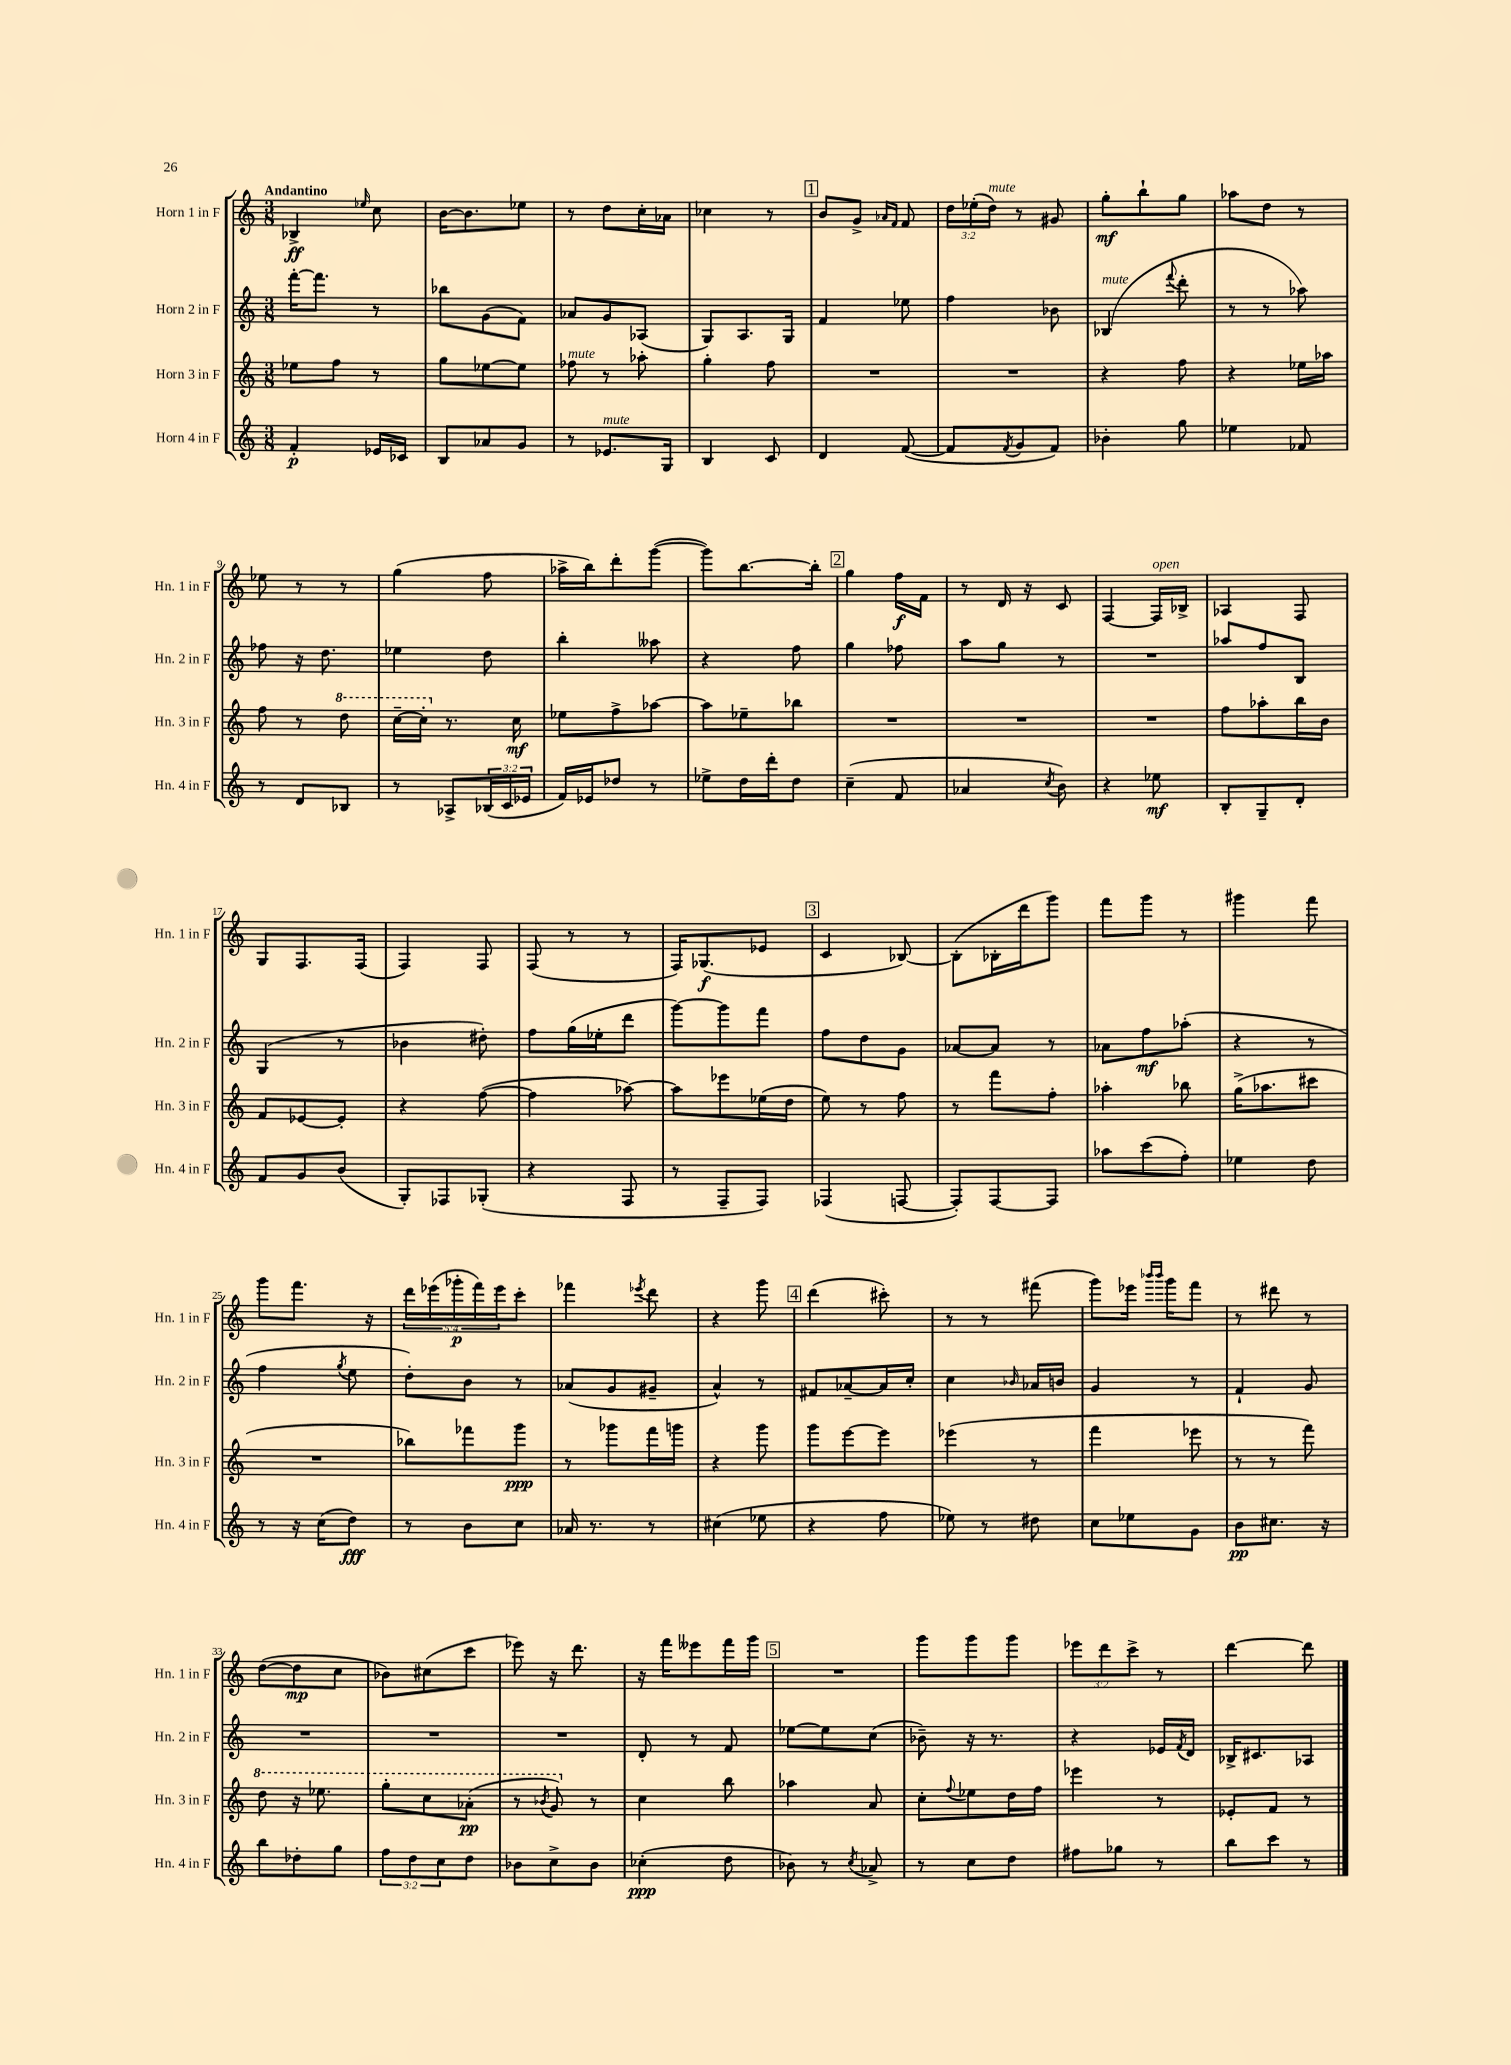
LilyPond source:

<<
\new StaffGroup <<
\new Staff = "s0" \with { instrumentName = "Horn 1 in F" shortInstrumentName = "Hn. 1 in F" } {
    \clef treble \key c \major \numericTimeSignature \time 3/8 \override Staff.TupletNumber.text = #tuplet-number::calc-fraction-text \tempo "Andantino"
    bes4->\ff \grace { ees''16 } c''8 |
    b'16~ b'8. ees''8 |
    r8 d''8 c''16-. aes'16 |
    ces''4 r8 |
    \mark \markup { \box "1" } b'8 g'8-> \grace { aes'16 f'16 } f'8 |
    \tuplet 3/2 { d''16 ees''16-.( d''16^\markup { \italic "mute" }) } r8 gis'8 |
    g''8-.\mf b''8-! g''8 |
    aes''8 d''8 r8 |
    ees''8 r8 r8 |
    g''4( f''8 |
    aes''16-> b''16) d'''8-. g'''8~( |
    g'''8) b''8.~ b''16-. |
    \mark \markup { \box "2" } g''4 f''16\f f'16 |
    r8 d'16 r16 c'8 |
    f4~ f16^\markup { \italic "open" } bes16-> |
    aes4 f8 |
    g8 f8. f16( |
    f4) f8 |
    f8( r8 r8 |
    f16) ges8.\f( ees'8 |
    \mark \markup { \box "3" } c'4 bes8~) |
    bes8-.( bes16-. d'''16 g'''8) |
    f'''8 g'''8 r8 |
    gis'''4 f'''8 |
    g'''8 f'''8. r16 |
    \tuplet 5/4 { d'''16 ees'''16( ges'''16-.\p f'''16) ees'''16 } c'''8-. |
    fes'''4 \acciaccatura { ees'''8 } d'''8 |
    r4 g'''8 |
    \mark \markup { \box "4" } d'''4( cis'''8-.) |
    r8 r8 fis'''8( |
    g'''8) ees'''16 \grace { bes'''16 bes'''16 } g'''16 f'''8 |
    r8 dis'''8 r8 |
    d''8~( d''8\mp c''8 |
    bes'8) cis''8( c'''8 |
    ees'''8) r16 d'''8. |
    r16 f'''16 eeses'''8 f'''16 g'''16 |
    \mark \markup { \box "5" } R4. |
    g'''8 g'''8 g'''8 |
    \tuplet 3/2 { ees'''8 d'''8 c'''8-> } r8 |
    d'''4~ d'''8 \bar "|." |
}
\new Staff = "s1" \with { instrumentName = "Horn 2 in F" shortInstrumentName = "Hn. 2 in F" } {
    \clef treble \key c \major \numericTimeSignature \time 3/8
    f'''16~-. f'''8. r8 |
    bes''8 g'8( f'8) |
    aes'8 g'8 aes8( |
    g8) a8. g16 |
    \mark \markup { \box "1" } f'4 ees''8 |
    f''4 bes'8 |
    bes4^\markup { \italic "mute" }( \appoggiatura { f'''8 } d'''8-. |
    r8 r8 aes''8) |
    fes''8 r16 d''8. |
    ees''4 d''8 |
    b''4-. aeses''8 |
    r4 f''8 |
    \mark \markup { \box "2" } g''4 fes''8 |
    a''8 g''8 r8 |
    R4. |
    aes''8 f''8 b8 |
    g4( r8 |
    bes'4 dis''8-.) |
    f''8 g''16( ees''16-. d'''8 |
    g'''8~) g'''8 f'''8 |
    \mark \markup { \box "3" } f''8 d''8 g'8 |
    aes'8~ aes'8 r8 |
    aes'8 f''8\mf aes''8-.( |
    r4 r8 |
    f''4 \acciaccatura { g''8 } e''8 |
    d''8-.) b'8 r8 |
    aes'8( g'8 gis'8-- |
    a'4-^) r8 |
    \mark \markup { \box "4" } fis'8 aes'8~-- aes'16 c''16-. |
    c''4 \grace { bes'16 } aes'16 b'16 |
    g'4 r8 |
    f'4-! g'8 |
    R4. |
    R4. |
    R4. |
    d'8-. r8 f'8 |
    \mark \markup { \box "5" } ees''8~ ees''8 c''8( |
    bes'8--) r16 r8. |
    r4 ees'16 \acciaccatura { f'8 } d'16 |
    bes16-> cis'8. aes8 \bar "|." |
}
\new Staff = "s2" \with { instrumentName = "Horn 3 in F" shortInstrumentName = "Hn. 3 in F" } {
    \clef treble \key c \major \numericTimeSignature \time 3/8
    ees''8 f''8 r8 |
    g''8 ees''8~ ees''8 |
    fes''8^\markup { \italic "mute" } r8 aes''8-. |
    g''4-. f''8 |
    \mark \markup { \box "1" } R4. |
    R4. |
    r4 f''8 |
    r4 ees''16 aes''16 |
    f''8 r8 \ottava #1 d'''8 |
    c'''16~-- c'''16-. \ottava #0 r8. c''16\mf |
    ees''8 f''8-> aes''8~ |
    aes''8 ees''8-- bes''8 |
    \mark \markup { \box "2" } R4. |
    R4. |
    R4. |
    f''8 aes''8-. b''16 b'16 |
    f'8 ees'8~ ees'8-. |
    r4 f''8~( |
    f''4 aes''8~) |
    aes''8 ees'''8 ees''16( d''16 |
    \mark \markup { \box "3" } e''8) r8 f''8 |
    r8 f'''8 f''8-. |
    aes''4-. bes''8 |
    g''16->( aes''8. cis'''8 |
    R4. |
    bes''8) fes'''8 g'''8\ppp |
    r8 ges'''8 f'''16 g'''16 |
    r4 g'''8 |
    \mark \markup { \box "4" } g'''8 e'''8~ e'''8 |
    ees'''4( r8 |
    f'''4 ees'''8 |
    r8 r8 f'''8) |
    \ottava #1 d'''8 r16 ees'''8. |
    g'''8-. c'''8 aes''8-.\pp( |
    r8 \acciaccatura { bes''8 } g''8) \ottava #0 r8 |
    c''4 b''8 |
    \mark \markup { \box "5" } aes''4 a'8 |
    c''8-. \appoggiatura { f''8 } ees''8 d''16 f''16 |
    ees'''4 r8 |
    ees'8-. f'8 r8 \bar "|." |
}
\new Staff = "s3" \with { instrumentName = "Horn 4 in F" shortInstrumentName = "Hn. 4 in F" } {
    \clef treble \key c \major \numericTimeSignature \time 3/8 \override Staff.TupletNumber.text = #tuplet-number::calc-fraction-text
    f'4-.\p ees'16 ces'16 |
    b8 aes'8 g'8 |
    r8 ees'8.^\markup { \italic "mute" } g16 |
    b4 c'8 |
    \mark \markup { \box "1" } d'4 f'8~( |
    f'8 \acciaccatura { f'8 } g'8 f'8) |
    bes'4-. g''8 |
    ees''4 fes'8 |
    r8 d'8 bes8 |
    r8 aes8-> \tuplet 3/2 { bes16( c'16 ees'16 } |
    f'16) ees'16 des''8 r8 |
    ees''8-> d''16 d'''16-. d''8 |
    \mark \markup { \box "2" } c''4--( f'8 |
    aes'4 \acciaccatura { c''8 } b'8) |
    r4 ees''8\mf |
    b8-. g8-- d'8-. |
    f'8 g'8 b'8( |
    g8-.) fes8 ges8-.( |
    r4 f8 |
    r8 f8-- f8) |
    \mark \markup { \box "3" } fes4( f8~ |
    f8-.) f8~ f8 |
    aes''8 c'''8( f''8-.) |
    ees''4 d''8 |
    r8 r16 c''16( d''8\fff) |
    r8 b'8 c''8 |
    aes'16 r8. r8 |
    cis''4( ees''8 |
    \mark \markup { \box "4" } r4 f''8 |
    ees''8) r8 dis''8 |
    c''8 ees''8 g'8 |
    b'8\pp cis''8. r16 |
    b''8 des''8-. g''8 |
    \tuplet 3/2 { f''8 d''8 c''8 } d''8 |
    bes'8 c''8-> bes'8 |
    ces''4-.\ppp( d''8 |
    \mark \markup { \box "5" } bes'8) r8 \acciaccatura { c''8 } aes'8-> |
    r8 c''8 d''8 |
    fis''8 ges''8 r8 |
    b''8 c'''8 r8 \bar "|." |
}
>>
>>
